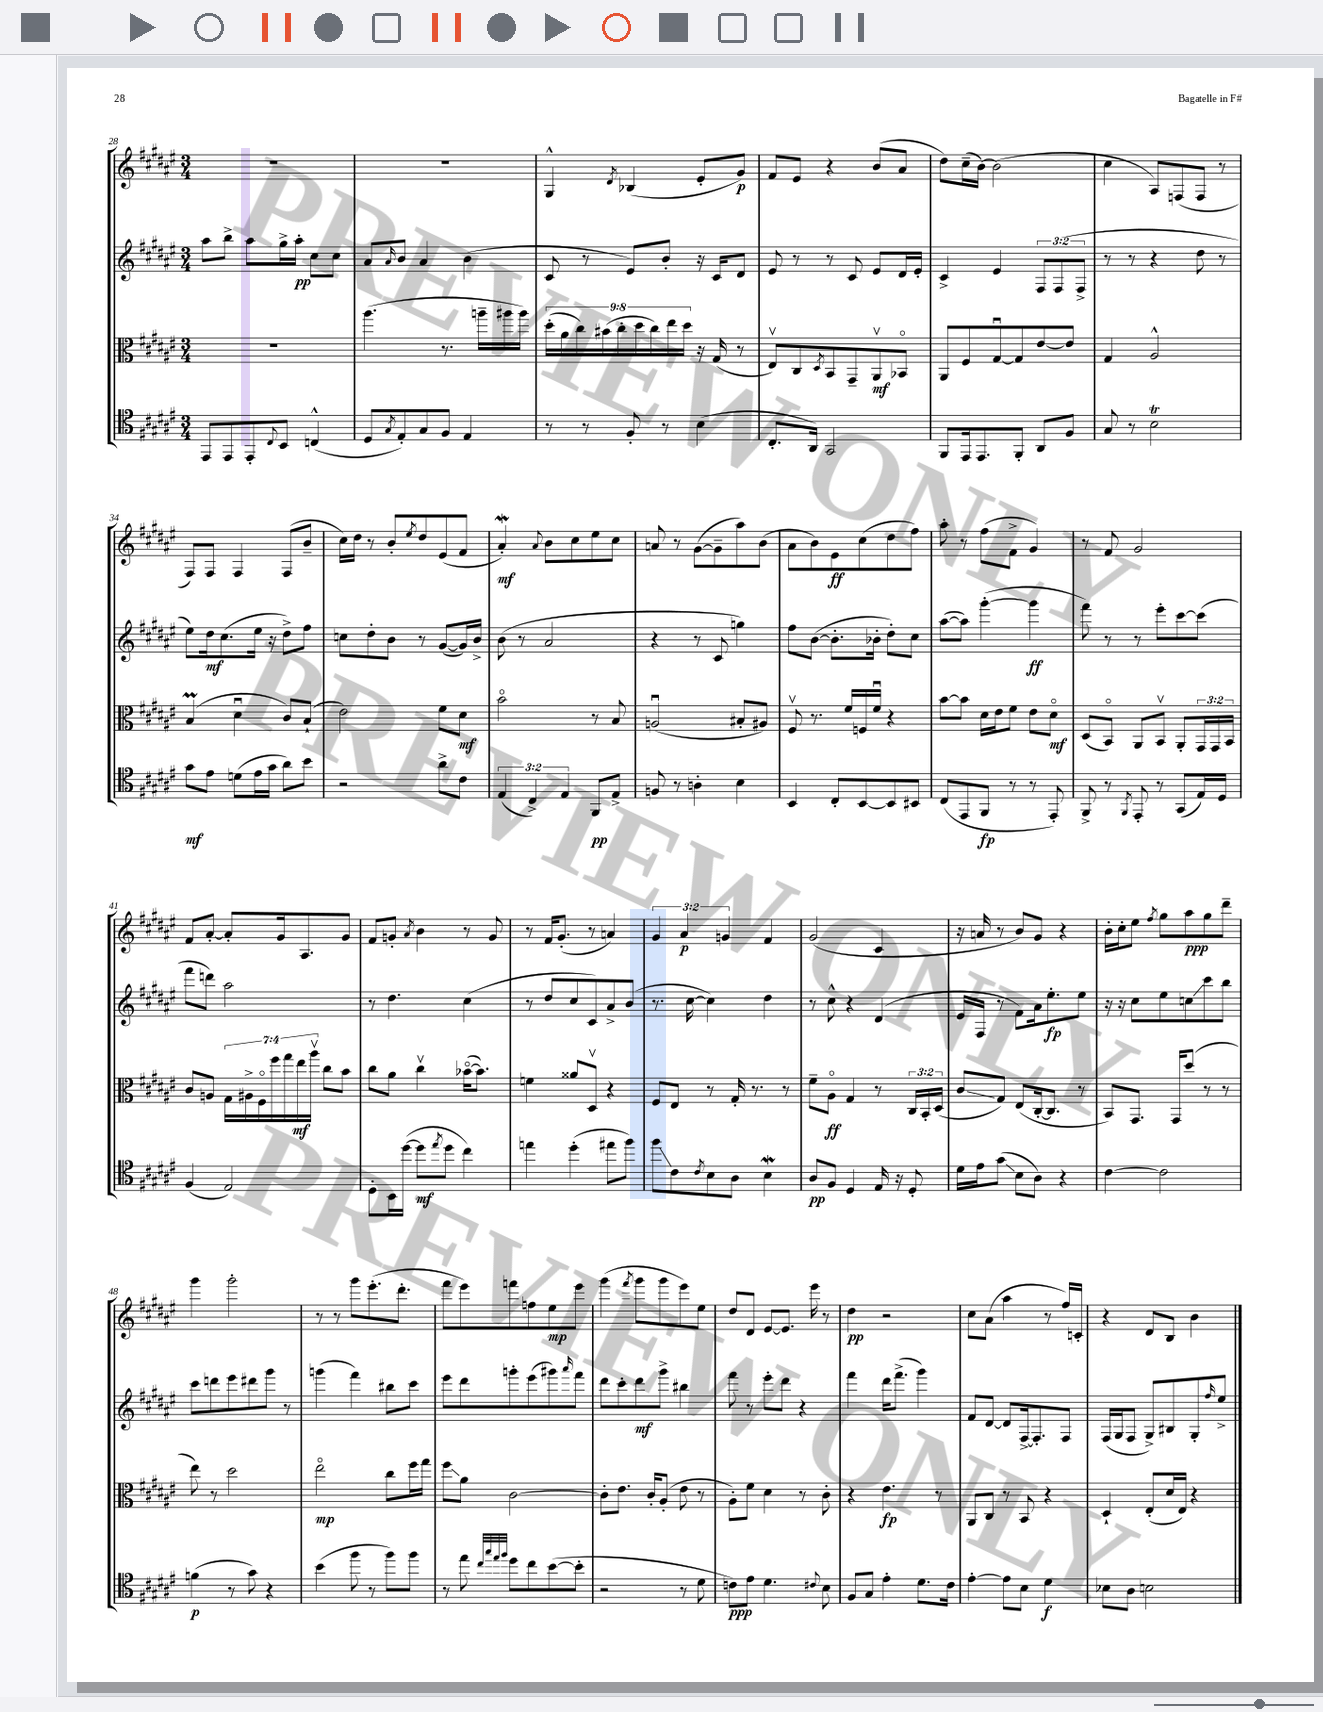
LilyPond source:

<<
\new StaffGroup <<
\new Staff = "s0" {
    \clef treble \key fis \major \numericTimeSignature \time 3/4 \override Staff.TupletNumber.text = #tuplet-number::calc-fraction-text
    R2. |
    R2. |
    gis4-^ \acciaccatura { dis'8 } bes4( eis'8-. gis'8\p) |
    fis'8 eis'8 r4 b'8( ais'8 |
    dis''8) cis''16--( b'16~) b'2( |
    cis''4 ais8) f8( f8 r8 |
    fis8) fis8 fis4 fis8( b'8-- |
    cis''16) dis''16 r8 b'8-. \acciaccatura { eis''8 } dis''8 eis'8( fis'8 |
    ais'4-.\mordent\mf) \appoggiatura { ais'8 } b'8 cis''8 eis''8 cis''8 |
    a'8 r8 gis'8~( gis'8-- ais''8) b'8( |
    ais'8 b'8) eis'8\ff cis''8( dis''8 fis''8) |
    ais''8-. r8 fis''8( fis'8-> gis'4) |
    r8 fis'8 gis'2 |
    fis'8 ais'8~-. ais'8-. gis'16 ais8. gis'8 |
    fis'8 g'8-. \acciaccatura { ais'8 } b'4 r8 g'8 |
    r8 fis'16 gis'8.-.( r8 a'4) |
    \tuplet 3/2 { gis'4 ais'4\p g'4 } fis'4 |
    gis'2( cis'4 |
    r16 a'16 r8 b'8) gis'8 r4 |
    b'16-. cis''16-. eis''8 \acciaccatura { fis''8 } gis''8 ais''8\ppp gis''8 dis'''8-- |
    gis'''4 gis'''2-. |
    r8 r8 gis'''8 eis'''8.-.( dis'''8.-. |
    fis'''8 eis'''8) f'''8 f''8 eis''8\mp eis'''8 |
    gis'''4( \acciaccatura { fis'''8 } gis'''8 gis'''8 eis'''8) eis''8 |
    dis''8 dis'8 eis'8~ eis'8. eis'''16 r8 |
    dis''4\pp r2 |
    cis''8 ais'8( ais''4 r8 fis''16) c'16-. |
    r4 dis'8 b8 b'4 \bar "|." |
}
\new Staff = "s1" {
    \clef treble \key fis \major \numericTimeSignature \time 3/4 \override Staff.TupletNumber.text = #tuplet-number::calc-fraction-text
    ais''8 b''8-> ais''8 gis''16-> ais''16-.\pp cis''8 cis''8 |
    ais'8 \grace { ais'16 } b'8 ais'4 b'4( |
    cis'8 r8 eis'8) b'8-. r16 cis'16 dis'8 |
    eis'8 r8 r8 cis'8 eis'8 dis'16 eis'16-. |
    cis'4-> eis'4 \tuplet 3/2 { fis8 fis8( fis8-> } |
    r8 r8 r4 dis''8 r8 |
    eis''8) dis''16\mf cis''8.( eis''16 r16 dis''8->) fis''8 |
    c''8 dis''8-. b'8 r8 gis'8~( gis'16) b'16-> |
    b'8( r8 ais'2 |
    r4 r8 cis'8 g''4) |
    fis''8 b'8~( b'8.-. bes'16-. dis''8-.) cis''8 |
    ais''8~( ais''8) gis'''4~-.( gis'''4\ff |
    fis'''8) r8 r8 eis'''8-. cis'''8~ cis'''8( |
    fis'''8 d'''8) ais''2 |
    r8 dis''4. cis''4( |
    r8 dis''8 cis''8 cis'8) ais'8-> b'8( |
    r8. cis''16~ cis''4) dis''4 |
    r8 cis''8-^ r4 dis'4( |
    eis'16 fis16 r8 fis'8) ais'16 eis''8.-.\fp eis''8 |
    r16 r16 cis''8 eis''8 c''8\glissando cis'''8 b''8 |
    cis'''8 d'''8 eis'''8 dis'''8 gis'''8 r8 |
    g'''4( fis'''4) bis''8 cis'''8 |
    eis'''8 dis'''8 g'''8-. eis'''8( gis'''8) \grace { ais'''16 } fis'''8 |
    dis'''8 cis'''8-. dis'''8\mf gis'''8-> bis''4 |
    fis'''8 r8 eis'''8-. dis'''8 r4 |
    fis'''4 dis'''16 fis'''8.->( gis'''4) |
    fis'8 dis'8~ dis'8 fis16~-> fis8.-. fis8 |
    fis16( gis16 fis8 gis8->) bis8 gis8-. \grace { fis''16 } eis''8-> \bar "|." |
}
\new Staff = "s2" {
    \clef alto \key fis \major \numericTimeSignature \time 3/4 \override Staff.TupletNumber.text = #tuplet-number::calc-fraction-text
    R2. |
    ais''4.( r8. a''16-- ais''16 ais''16) |
    \tuplet 9/8 { dis''16-.( ais'16 cis''16) bis'16( cis''16-. dis''16 cis''16) eis''16 dis''16 } r16 gis16( r8 |
    eis8\upbow) cis8 \acciaccatura { dis8 } b,8 gis,8-- ais,8\upbow\mf bes,8\flageolet |
    ais,8 fis8 gis8~\downbow gis8 eis'8~ eis'8 |
    gis4 ais2-^ |
    b4\prall( dis'4\downbow cis'8) b8-!( |
    eis'2) fis'8 dis'8\mf |
    b'2\flageolet r8 b8 |
    a2\downbow( bis8-. ais8) |
    fis8\upbow r8. fis'16 f16 fis'16\downbow r4 |
    b'8~ b'8 dis'16 eis'16 fis'8 eis'8 dis'8\flageolet\mf |
    dis8( b,8\flageolet) ais,8 b,8\upbow ais,8-. \tuplet 3/2 { gis,16 gis,16 b,16 } |
    cis'8 a8 \tuplet 7/4 { gis16 ais16-> fis16\flageolet fis''16 gis''16 eis''16\mf ais''16\upbow } cis''8 b'8 |
    cis''8 ais'8 cis''4\upbow bes'16~\flageolet( bes'8.) |
    f'4 aisis'8 dis8\upbow r4 |
    fis8 eis8 r8 gis16-. r8. r8 |
    fis'8-- ais8\flageolet\ff gis4 r8 \tuplet 3/2 { cis16 b,16-. dis16( } |
    cis'8\glissando gis8) eis8( cis16~-. cis8. r8 |
    b,8) gis,8. gis,16 dis''8( r8 r8 |
    eis''8) r8 dis''2 |
    eis''2\flageolet\mp cis''8 fis''16 gis''16 |
    fis''8\glissando ais'8 cis'2~ |
    cis'8-. eis'8. cis'16-. ais8-.( eis'8 r8 |
    ais8-.) fis'8 dis'4 r8 cis'8-. |
    r4 eis'4.\fp r8 |
    ais,8 cis8 r8 b,8 r4 |
    dis4-! eis8-.( dis'16 eis16) r4 \bar "|." |
}
\new Staff = "s3" {
    \clef tenor \key fis \major \numericTimeSignature \time 3/4 \override Staff.TupletNumber.text = #tuplet-number::calc-fraction-text
    eis,8 eis,8 eis,8-. \appoggiatura { cis8 } b,8 c4-^( |
    dis8 \acciaccatura { gis8 } eis8-.) gis8 fis8 eis4 |
    r8 r8 fis8-. r8 b4( |
    cis8.-. ais,16) gis,2 |
    fis,8 eis,16 eis,8. fis,8-. ais,8 fis8 |
    gis8 r8 b2\trill |
    gis'8\mf eis'8 d'8( eis'16 gis'16 ais'8) b'8 |
    r2 ais'8-> cis'8 |
    \tuplet 3/2 { eis4( cis4->) eis4 } fis,8\pp eis8-> |
    f8 r8 a4-. b4 |
    b,4 cis8-. b,8~ b,8 bis,8 |
    cis8( eis,8 fis,8\fp r8 r8 eis,8-.) |
    fis,8-> r8 \acciaccatura { fis,8 } eis,8-. r8 gis,8( eis16) dis16 |
    fis4( eis2) |
    dis8-. b,16 dis''16~( dis''8\mf \acciaccatura { eis''8 } dis''8 cis''4) |
    e''4 dis''4-.( eis''8 fis''8) |
    fis''8\glissando cis'8 \acciaccatura { cis'8 } b8 ais8 b4\mordent |
    ais8\pp fis8 dis4 eis16 r16 dis8-. |
    dis'16 eis'16 gis'8\glissando( b8 ais8) r4 |
    cis'4~ cis'2 |
    f'4\p( r8 gis'8) r4 |
    b'4( fis''8 r8 fis''8) fis''8 |
    r8 eis''8 \grace { cis''32 gis''32 eis''32 fis''32 } dis''8 cis''8 b'8~( b'8-. |
    r2 r8 dis'8 |
    c'8\ppp) eis'8 dis'4. \appoggiatura { cis'8 } b8 |
    fis8 gis8 eis'4-. dis'8. cis'16 |
    eis'4~-. eis'8 b8 dis'4\f |
    bes8 ais8 b2 \bar "|." |
}
>>
>>
\layout { \context { \Score currentBarNumber = #28 } }
